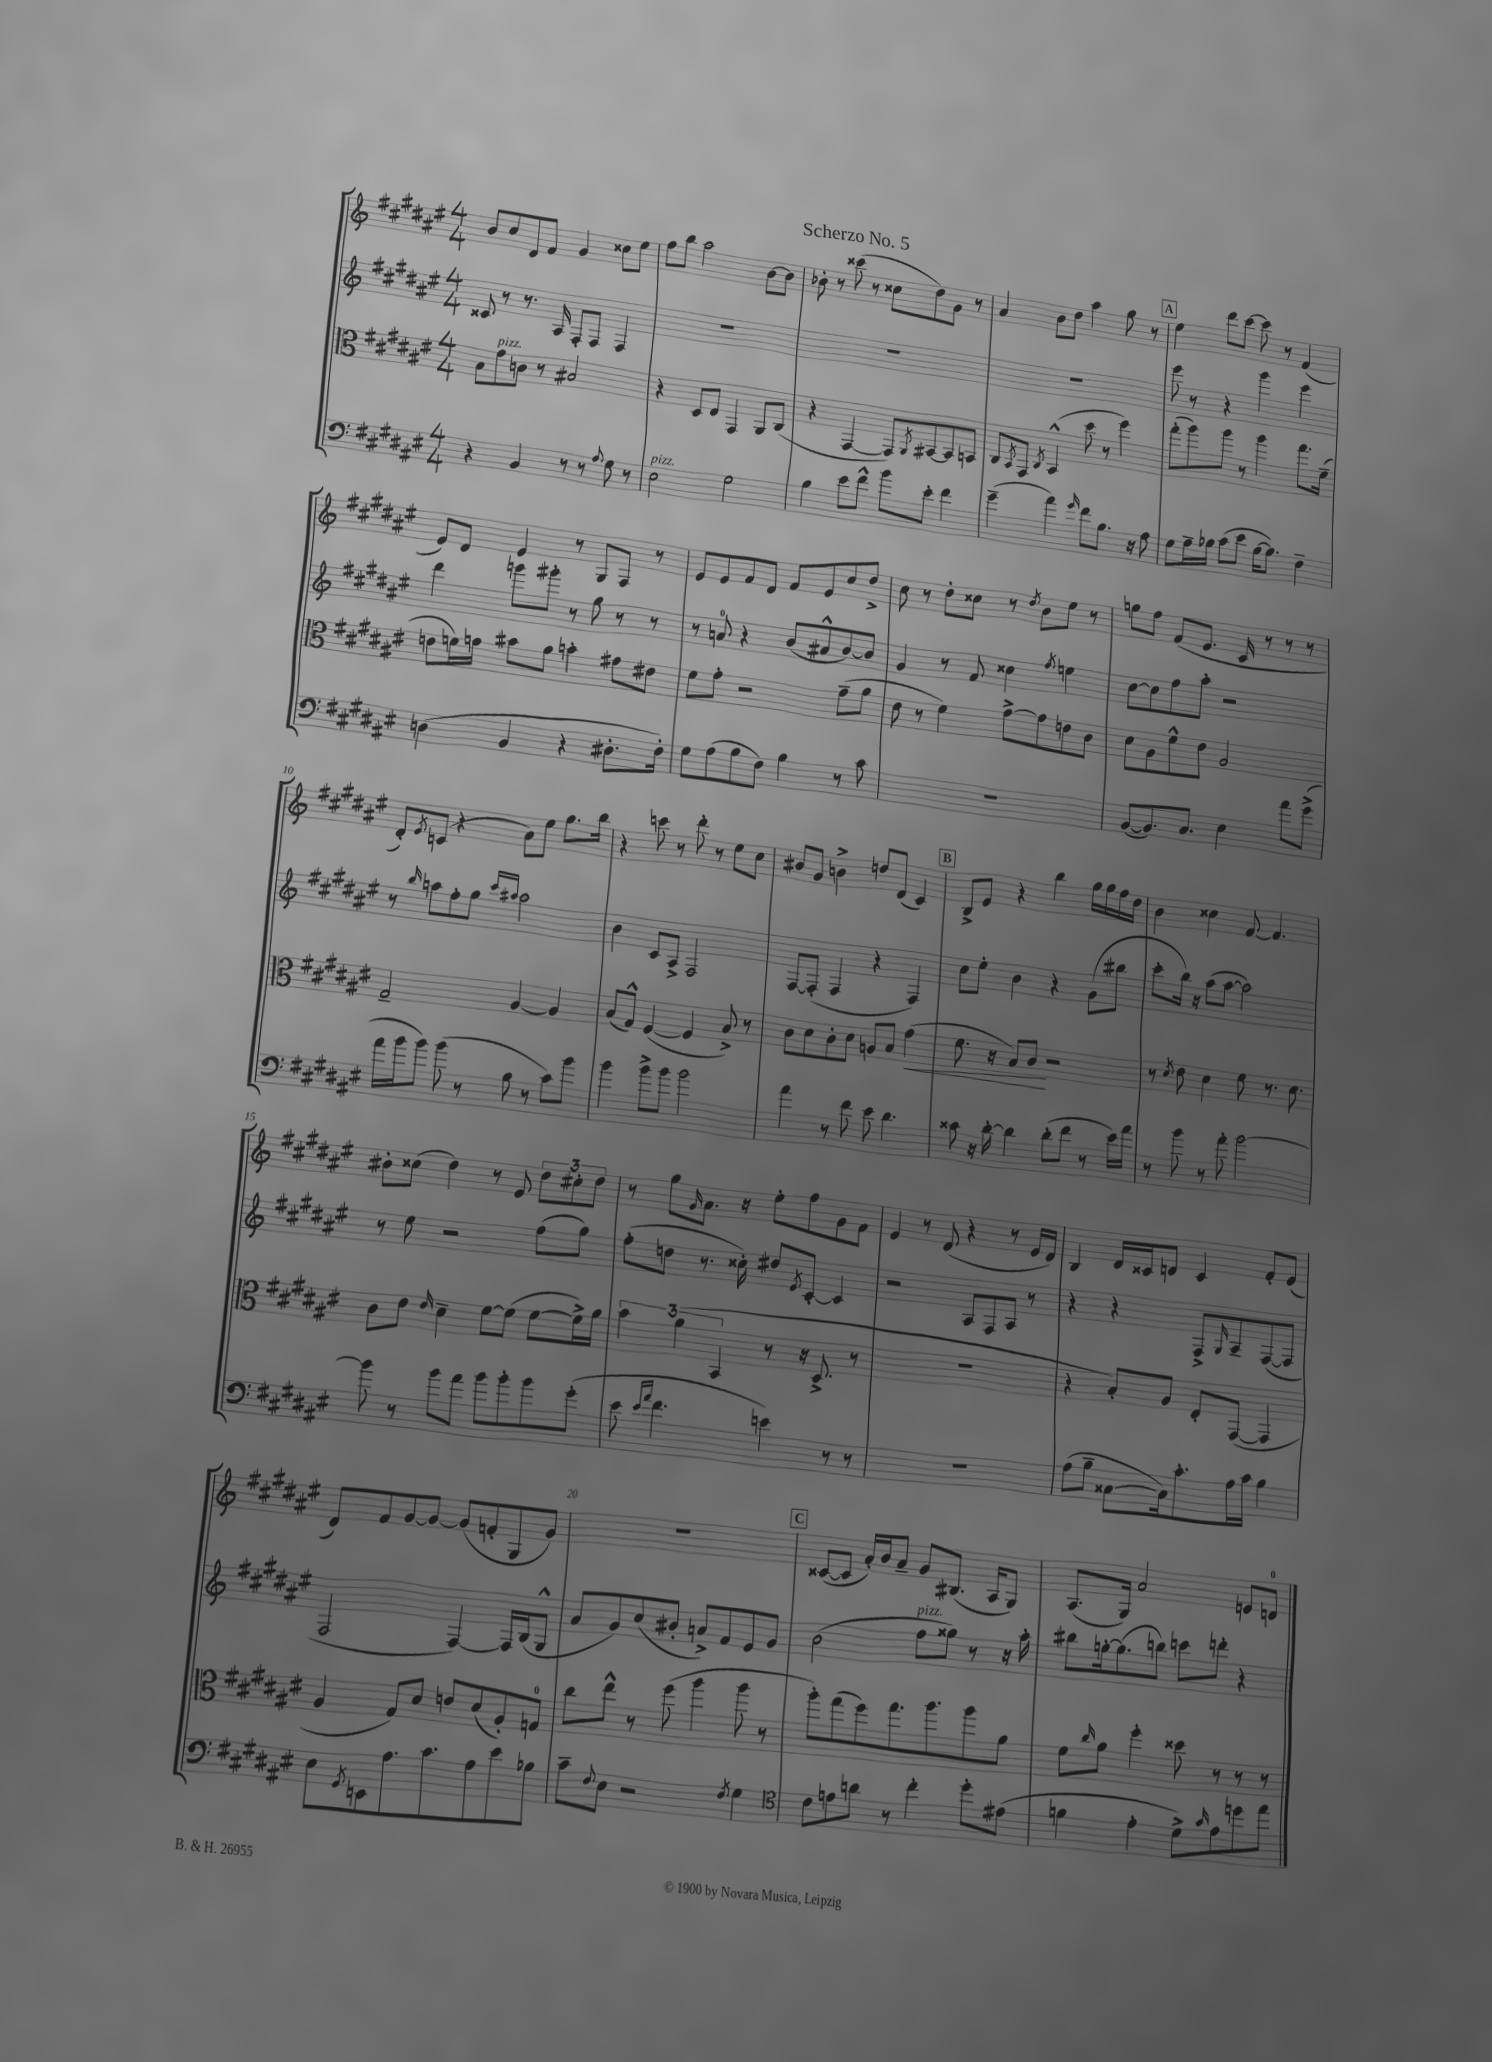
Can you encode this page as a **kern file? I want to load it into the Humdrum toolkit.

**kern	**kern	**kern	**kern
*staff4	*staff3	*staff2	*staff1
*clefF4	*clefC3	*clefG2	*clefG2
*k[f#c#g#d#a#e#]	*k[f#c#g#d#a#e#]	*k[f#c#g#d#a#e#]	*k[f#c#g#d#a#e#]
*M4/4	*M4/4	*M4/4	*M4/4
4r	8B	8c##	8b
.	8g#	8r	8cc#
4BB	8c	8.r	8d#
.	8r	.	8f#
.	.	16A#	.
8r	2B#	8F#'	4g#
8r	.	8F#	.
8qqA#	.	.	.
8G#	.	4F#	8cc##
8r	.	.	8ee#
=	=	=	=
2E#	4r	1r	8ff#
.	.	.	8bb
.	8D#	.	2aa#
.	8E#	.	.
2G#	4GG#	.	.
.	8AA#	.	[8b
.	(8C#	.	8b]
=	=	=	=
4B	4r	1r	8b-'
.	.	.	8r
8e#	[4GG#	.	(8ccc##
8f#^^	.	.	8r
8b	8GG#])	.	8cc##
.	8qAA#	.	.
8e#'	[8BB#	.	8dd#)
4f#	8BB#]	.	8g#
.	8BB	.	8r
=	=	=	=
(4g#~	8C#	1r	4a#
.	8qBB	.	.
.	8GG#	.	.
.	8qC#	.	.
4a#)	(4BB^^	.	8b
.	.	.	8dd#
16qqg#	.	.	.
8f#	8dd#	.	4aa#
8.B	8r	.	.
.	4ff#)	.	8gg#
16r	.	.	.
8A#	.	.	8r
=	=	=	=
8G#	(8gg#'	8eee#	4ee#
16A#~	8aa#)	8r	.
16B-	.	.	.
(8c#	8aa#	4r	8ddd#
8e#	8r	.	[8ccc#
[16B-	4aa#	4ggg#	8ccc#]
8.B-])	.	.	.
.	.	.	8r
4F#~	8.gg#	4eee#	(4f#
.	(16f#~	.	.
=	=	=	=
(4D	8e	4ddd#	8e#)
.	16f)	.	8d#
.	16g	.	.
4BB	8b#	8ggg	4e#
.	8a#	8ggg#'	.
4r	4b'	8r	8r
.	.	8gg#	8G#
8.D#'	8g#	8r	8F#
.	8e#	8r	8r
16F#')	.	.	.
=	=	=	=
8G#	8f#	8r	8e#
(8A#	8g#'	8a	8e#
8B	2r	4r	8f#
8F#)	.	.	8d#
4B	.	(8b	8f#
.	.	8a#^^	8e#
8r	(8g#~	[8b)	8cc#
8c#	8a#	8b]	8dd#^
=	=	=	=
1r	8e#	4g#	8cc#
.	8r	.	8r
.	4f#)	8r	8dd#'
.	.	8f#	8cc##
.	[8g#^	4cc##	8r
.	.	.	8qdd#
.	8g#]	.	8b
.	.	8qff#	.
.	8e	4ee	8ee#
.	8c#	.	8r
=	=	=	=
([8BB	8d#	[8cc#	8gg
8.BB])	8A#	8cc#]	8ff#
.	8f#^^	8ff#	(8f#
8.C#	.	.	.
.	8e#	8aa#'	8.e#
4E#	2A#	2r	.
.	.	.	16c#
.	.	.	8r
8a#	.	.	8r
(8g#^	.	.	8r
=	=	=	=
16a#	2G#~	8r	8d#')
16b	.	.	.
.	.	16qqbb	8qe#
8b)	.	8aa	(8c
(8b	.	8ff#'	4r
8r	.	8gg#	.
.	.	16qqccc#	.
.	.	16qqaa#	.
8B	[4A#	2aa#	8a#)
8r	.	.	8ee#
8c#)	4A#]	.	8.gg#
8b	.	.	.
.	.	.	16bb
=	=	=	=
4b	(8B	4b	4r
.	8G#^^)	.	.
8b^	([4F#	8c#	8ccc
8b	.	8A#^	8r
2b	4F#]	2F#	8ddd#'
.	.	.	8r
.	8B^)	.	8ee#
.	8r	.	8cc#
=	=	=	=
4a#	8c#	[8F#	8b#
.	8d#	(8F#']	8g#
8r	8c#'	4F#	4b^
8f#	8d#	.	.
8e#	8A	4r	8dd
4.d#	8B	.	(8d#
.	(4g#	4F#)	4c#)
=	=	=	=
8c##	8.f#	8cc#	8B^
16r	.	8ee#'	8e#
[16d#'	16r	.	.
4d#]	8B)	4b	4r
.	8c#	.	.
(8d#'	2r	4r	4bb
8f#	.	.	.
8r	.	(8g#	16gg#
.	.	.	16gg#
16e#)	.	8bb#	16ff#
16a#	.	.	16dd#
=	=	=	=
8r	8r	8ccc#'	4b
.	8qd#	.	.
8b	8e#	16bb)	.
.	.	16r	.
8r	4d#	(8aa#	4cc##
8a#'	.	[8aa#	.
[2b	8f#	2aa#])	[8f#
.	8.r	.	4.f#]
.	8.d#	.	.
=	=	=	=
8b]	8c#	8r	8b#'
8r	8e#	8ee#	(8cc##
.	16qqe#	.	.
8b	4d#~	2r	4dd#)
8a#	.	.	.
8b	[8f#	.	8r
8b'	(8f#]	.	8e#
8b	[8f#	(8ff#	12dd#
.	.	.	12cc#'
(8g#'	16f#^])	8gg#)	.
.	.	.	12dd#
.	16a#	.	.
=	=	=	=
8e#	6b	(8ff#'	8r
16qqe#	.	.	.
16qqa#	.	.	.
4.f#	.	8dd	8gg#
.	(6a#	.	.
.	.	.	16qqg#
.	.	8.r	8.a#
.	6BB	.	.
.	.	16cc##')	16r
4e)	8r	8dd#	8ee#'
.	.	8qe#	.
.	16r	[8c#'	8ff#
.	8.D#^	.	.
8r	.	4c#]	8g#
8r	8r	.	8f#
=	=	=	=
1r	1r	2r	4e#
.	.	.	8r
.	.	.	(8d#
.	.	8A#	4r
.	.	8F#	.
.	.	8A#	8r
.	.	8r	16e#
.	.	.	16d#)
=	=	=	=
(8A#	4r	4r	4B
8B~	.	.	.
[8C##	8B')	4r	16d#
.	.	.	16c##
16C##])	8A#	.	8d
8.c#'	.	.	.
.	8E#'	8F#^	4c##
.	.	16qqG#	.
16A#	([8GG#	8A#~	.
16c#	.	.	.
4B	4GG#]	([8F#	8f#'
.	.	8F#]	(8e#
=	=	=	=
8E#	4A#	2F#	8d#)
8qGG#	.	.	.
8EE	.	.	8f#
8.A#	8G#)	.	[8g#
.	8d#	.	8g#_
8.c#	.	.	.
.	8e	[4F#)	(8g#]
8A#	(8d#	.	8f'
8e#	8A#')	16F#]	8G#
.	.	(16B	.
8B-	8G	8G#^^	8g#)
=	=	=	=
8c#~	8cc#	8a#	1r
8qqF#	.	.	.
8E#	8ee#^^	8g#)	.
2r	8r	(8cc#	.
.	(8ff#	8b#'	.
.	4aa#	8a^)	.
.	.	8f#	.
8qF#	.	.	.
4G#	8aa#	8e#	.
.	8r	8g#	.
=	=	=	=
*clefC4	*	*	*
8c#	8aa#')	(2b	([8c##
8e	(8gg#	.	8c##]
8a	8ff#)	.	16a#')
.	.	.	16b
8r	8.gg#	.	8a#~
4cc#'	.	8ff#	8g#
.	8.aa#	.	.
.	.	8gg##)	(8.B#
8dd#'	8aa#	8r	.
.	.	.	16A#
(8e#	8a#	16r	8G#)
.	.	16aa#'	.
=	=	=	=
4f	8f#	8bb#	(8.A#
.	16qqcc#	.	.
.	8a#	[16gg'	.
.	.	(8.gg]	16G#)
4e#'	4ff#'	.	2a#
.	.	8bb)	.
8d#^)	8dd##	8ccc	.
16qqg#	.	.	.
8e#	8r	8ddd'	.
8dd	8r	4r	8e
8ee#	8r	.	8d
==	==	==	==
*-	*-	*-	*-
